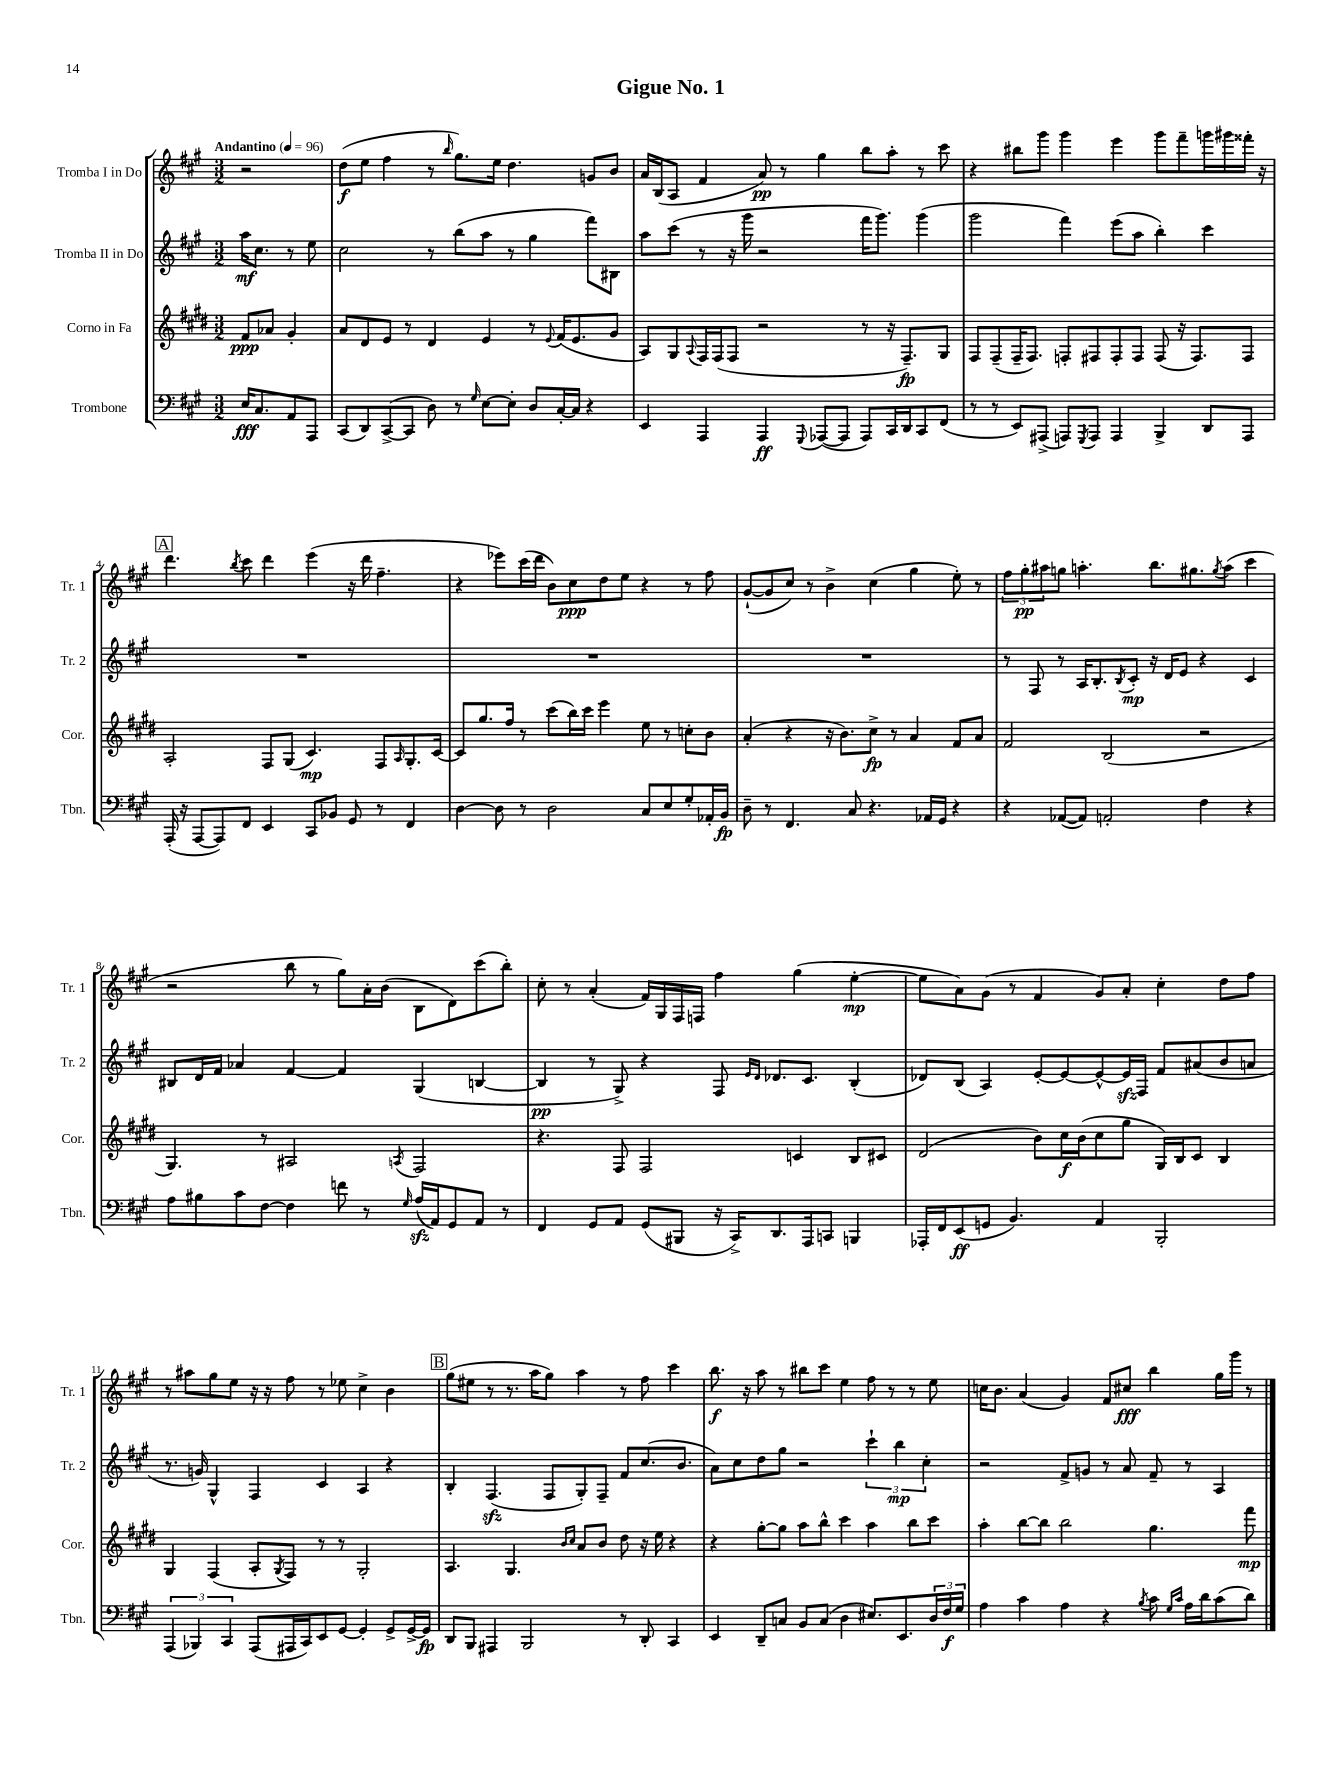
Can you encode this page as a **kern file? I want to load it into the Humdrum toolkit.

**kern	**kern	**kern	**kern
*staff4	*staff3	*staff2	*staff1
*clefF4	*clefG2	*clefG2	*clefG2
*k[f#c#g#]	*k[f#c#g#d#]	*k[f#c#g#]	*k[f#c#g#]
*M3/2	*M3/2	*M3/2	*M3/2
*MM96	*MM96	*MM96	*MM96
16E/LK	8f#/L	16aa\LK	2r
8.C#/	.	8.cc#\J	.
.	8a-/J	.	.
8AA/	4g#'/	8r	.
8AAA/J	.	8ee\	.
=	=	=	=
(8CC#/L	8a/L	2cc#\	(8dd\L
8DD/)	8d#/	.	8ee\J
([8CC#^/	8e/J	.	4ff#\
8CC#/]J	8r	.	.
8D\)	4d#/	8r	8r
.	.	.	16qqbb/
8r	.	(8bb\L	8.gg#\L)
16qqG#/	.	.	.
[8E\L	4e/	8aa\J	.
.	.	.	16ee\Jk
8E'\]J	.	8r	4.dd\
8D/L	8r	4gg#\	.
.	8qqe/	.	.
[16C#'/L	(16f#/LK	.	.
16C#/]JJ	8.e/	.	.
4r	.	8fff#\L)	8g/L
.	8g#/J	8B#\J	8b/J
=	=	=	=
4EE/	8A/L)	8aa\L	16a/LL
.	.	.	(16B/J
.	8G#/	(8ccc#\J	8A/J
.	8qqA/	.	.
4AAA/	16F#/L	8r	4f#/
.	(16F#/J	.	.
.	8F#/J	16r	.
.	.	16ggg#\	.
4AAA/	2r	2r	8a/)
.	.	.	8r
8qqGGG#/	.	.	.
([8AAA-/L	.	.	4gg#\
8AAA-/]J	.	.	.
8AAA-/L)	8r	16fff#\LK	8bb\L
.	.	8.ggg#\J)	.
16CC#/L	16r	.	8aa'\J
16DD/J	8.F#~/L)	.	.
8CC#/	.	(4ggg#\	8r
(8FF#/J	8G#/J	.	8ccc#\
=	=	=	=
8r	8F#/L	2ggg#\	4r
8r	(8F#~/	.	.
8EE/L)	16F#~/K	.	8bb#\L
.	8.F#/J)	.	.
(8AAA#^/J	.	.	8ggg#\J
8AAA/L)	8F'/L	4fff#\)	4ggg#\
8qGGG#/	.	.	.
8AAA/J	8F#/	.	.
4AAA/	8F#'/	(8eee\L	4eee\
.	8F#/J	8aa\J	.
4BBB^/	(8F#/	4bb'\)	8ggg#\L
.	16r	.	8fff#~\
.	8.F#/L)	.	.
8DD/L	.	4ccc#\	16ggg\L
.	.	.	16ggg#\
8AAA/J	8F#/J	.	16fff##'\JJ
.	.	.	16r
=	=	=	=
(16AAA'/	2A'/	1.r	4.ddd\
16r	.	.	.
[8AAA/L	.	.	.
8AAA/])	.	.	.
.	.	.	8qbb/
8FF#/J	.	.	8ccc#\
4EE/	8F#/L	.	4ddd\
.	(8G#/J	.	.
8CC#/L	4.c#/)	.	(4eee\
8BB-/J	.	.	.
8GG#/	.	.	16r
.	.	.	16ddd\
8r	8F#/L	.	4.ff#~\
.	16qqA/	.	.
4FF#/	8.G#'/	.	.
.	[16c#/Jk	.	.
=	=	=	=
[4D\	8c#/]L	1.r	4r
.	8.gg#/	.	.
8D\]	.	.	8eee-\L)
.	16ff#/Jk	.	.
8r	8r	.	(16ccc#\L
.	.	.	16ddd\JJ
2D\	(8ccc#\L	.	8b\L)
.	16bb\L)	.	8cc#\
.	16ccc#\JJ	.	.
.	4eee\	.	8dd\
.	.	.	8ee\J
8C#/L	8ee\	.	4r
8E/	8r	.	.
8G#'/	8cc'\L	.	8r
16AA-'/L	8b\J	.	8ff#\
16BB/JJ	.	.	.
=	=	=	=
8D~\	(4a'/	1.r	([8g#`/L
8r	.	.	8g#/]
4.FF#/	4r	.	8cc#/J)
.	.	.	8r
.	16r	.	4b^\
.	8.b\L)	.	.
8C#/	.	.	.
4.r	8cc#^\J	.	(4cc#\
.	8r	.	.
.	4a/	.	4gg#\
16AA-/LL	.	.	.
16GG#/JJ	.	.	.
4r	8f#/L	.	8ee'\)
.	8a/J	.	8r
=	=	=	=
4r	2f#/	8r	12ff#\L
.	.	.	12gg#'\
.	.	8F#/	.
.	.	.	12aa#\
([8AA-/L	.	8r	8gg\J
8AA-/]J)	.	16A/LK	4.aa'\
.	.	8.B'/	.
2AA'/	(2B/	.	.
.	.	8qB/	.
.	.	8c#'/J	.
.	.	16r	8.bb\L
.	.	16d/LK	.
.	.	8e/J	.
.	.	.	8.gg#\
4F#\	2r	4r	.
.	.	.	8qgg#/
.	.	.	(8aa\J
4r	.	4c#/	4ccc#\
=	=	=	=
8A\L	4.G#/)	8B#/L	2r
8B#\	.	16d/L	.
.	.	16f#/JJ	.
8c#\	.	4a-/	.
[8F#\J	8r	.	.
4F#\]	2A#/	[4f#/	8bb\
.	.	.	8r
8f\	.	4f#/]	8gg#\L)
8r	.	.	16a'\L
.	.	.	(16b\JJ
16qqG#/	8qA/	.	.
(16A/LL	2F#/	(4G#/	8B\L
16AA/J)	.	.	.
8GG#/	.	.	8d\)
8AA/J	.	[4B/	(8ccc#\
8r	.	.	8bb'\J)
=	=	=	=
4FF#/	4.r	4B/]	8cc#'\
.	.	.	8r
8GG#/L	.	8r	(4a'/
8AA/J	8F#/	8G#^/)	.
(8GG#/L	2F#/	4r	16f#/LL)
.	.	.	16G#/
8BBB#/J	.	.	16F#/
.	.	.	16F/JJ
16r	.	8F#/	4ff#\
16CC#^/LK)	.	.	.
.	.	16qqe/LL	.
.	.	16qqd/JJ	.
8.DD/	.	8.d-/L	.
.	4c/	.	(4gg#\
16AAA/k	.	8.c#/J	.
8CC/J	.	.	.
4BBB/	8B/L	(4B'/	[4ee'\
.	8c#/J	.	.
=	=	=	=
16AAA-'/LL	(2d#/	8d-/L)	8ee\]L
16FF#/J	.	.	.
(8EE/	.	(8B/J	8a\)
8GG/J	.	4A/)	(8g#\J
4.BB/)	.	.	8r
.	8b\L)	[8e'/L	4f#/
.	16cc#\L	8e/_	.
.	(16b\J	.	.
4AA/	8cc#\	8e^^/_	8g#/L)
.	8gg#\J	16e/]L	8a'/J
.	.	16F#/JJ	.
2BBB'/	16G#/LL)	8f#/L	4cc#'\
.	16B/J	.	.
.	8c#/J	(8a#/	.
.	4B/	8b/	8dd\L
.	.	8a/J	8ff#\J
=	=	=	=
(6AAA/	4G#/	8.r	8r
.	.	.	8aa#\L
6BBB-/)	.	.	.
.	.	16g/)	.
.	(4F#/	4G#^^/	8gg#\
6CC#/	.	.	.
.	.	.	8ee\J
(8AAA/L	8A'/L	4F#/	16r
.	.	.	16r
.	8qG#/	.	.
16AAA#/L	8F#/J)	.	8ff#\
16CC#/J)	.	.	.
8EE/	8r	4c#/	8r
[8GG#/J	8r	.	8ee-\
4GG#'/]	2G#'/	4A/	4cc#^\
8GG#^/L	.	4r	4b\
[16GG#^/L	.	.	.
16GG#/]JJ	.	.	.
=	=	=	=
8DD/L	4.A/	4B'/	(8gg#\L
8BBB/J	.	.	8ee#\J
4AAA#/	.	(4.F#/	8r
.	4.G#/	.	8.r
2BBB/	.	.	.
.	.	.	16aa\LK
.	.	8F#/L	8gg#\J)
.	16qqb/LL	.	.
.	16qqcc#/JJ	.	.
.	8a/L	8G#'/)	4aa\
.	8b/J	8F#~/J	.
8r	8dd#\	8f#/L	8r
8DD'/	16r	(8.cc#/	8ff#\
.	16ee\	.	.
4CC#/	4r	.	4ccc#\
.	.	8.b/J	.
=	=	=	=
4EE/	4r	8a\L)	8.bb\
.	.	8cc#\	.
.	.	.	16r
8DD~/L	[8gg#'\L	8dd\	8aa\
8C/J	8gg#\]J	8gg#\J	8r
8BB/L	8aa\L	2r	8bb#\L
(8C/J	8bb^^\J	.	8ccc#\J
4D\	4ccc#\	.	4ee\
8.E#/L)	4aa\	6ccc#`\	8ff#\
.	.	.	8r
.	.	6bb\	.
8.EE/	.	.	.
.	8bb\L	.	8r
.	.	6cc#'\	.
24D/L	8ccc#\J	.	8ee\
24F#/	.	.	.
24G#/JJ	.	.	.
=	=	=	=
4A\	4aa'\	2r	16cc\LK
.	.	.	8.b\J
4c#\	[8bb\L	.	(4a/
.	8bb\]J	.	.
4A\	2bb\	8f#^/L	4g#/)
.	.	8g/J	.
4r	.	8r	8f#/L
.	.	8a/	8cc#/J
8qB/	.	.	.
8c#\	4.gg#\	8f#~/	4bb\
16qqG#/LL	.	.	.
16qqc#/JJ	.	.	.
16A\LL	.	8r	.
16d\J	.	.	.
(8c#\	.	4A/	16gg#\LL
.	.	.	16ggg#\JJ
8d\J)	8fff#\	.	8r
==	==	==	==
*-	*-	*-	*-
